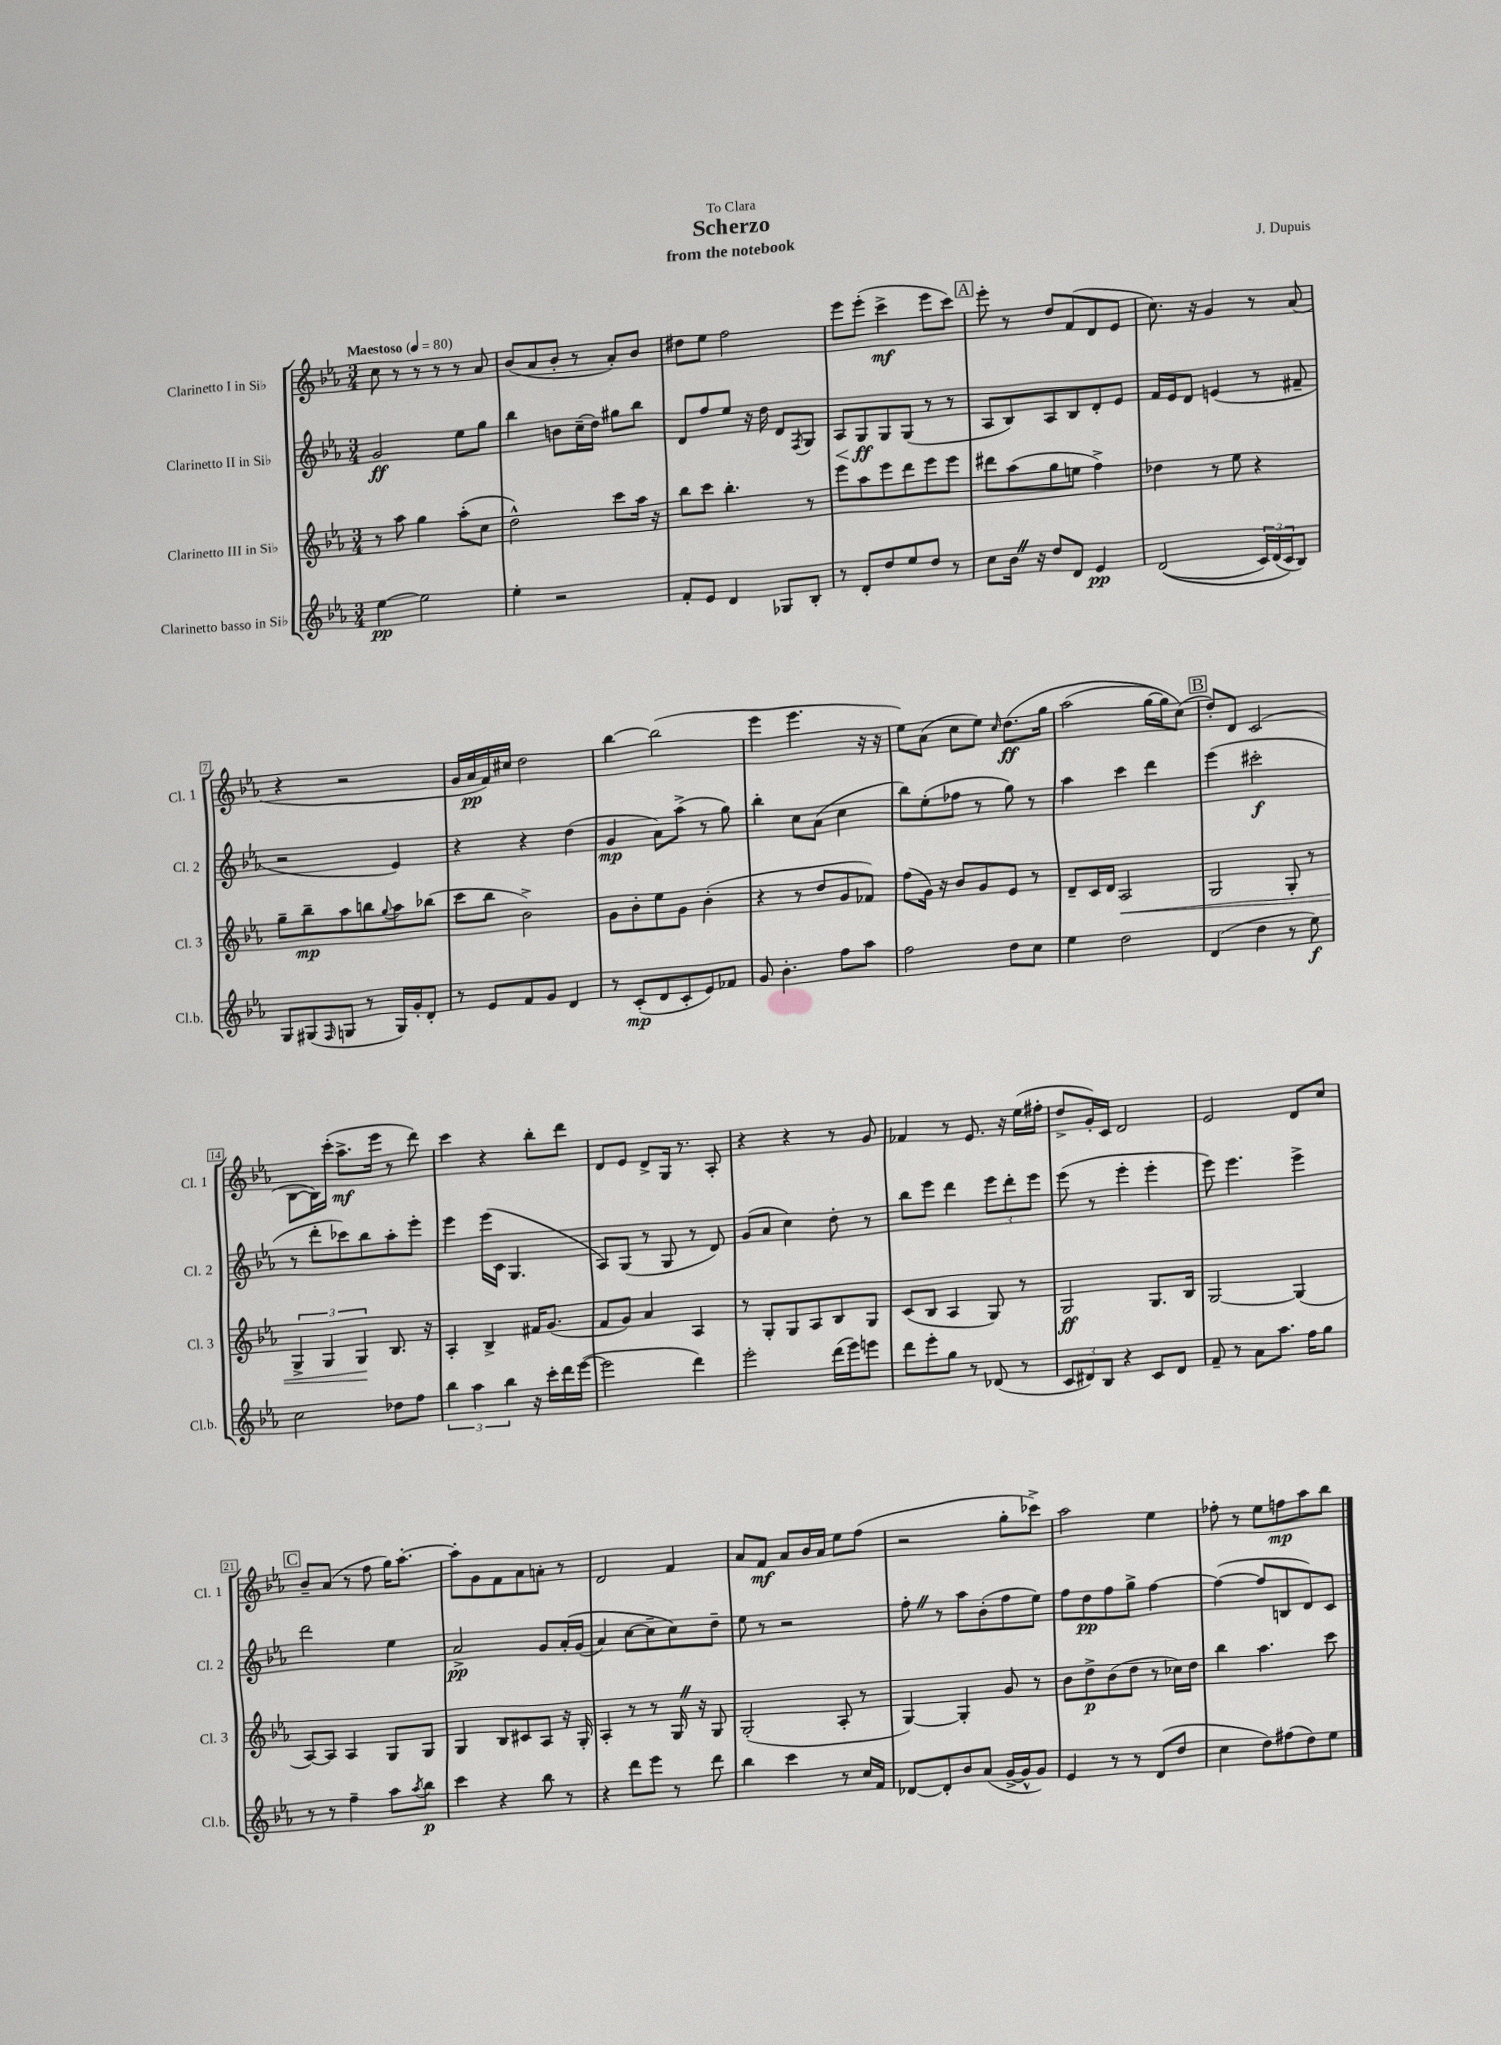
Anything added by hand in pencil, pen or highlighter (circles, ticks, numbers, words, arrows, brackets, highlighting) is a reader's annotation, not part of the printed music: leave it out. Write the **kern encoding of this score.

**kern	**kern	**kern	**kern
*staff4	*staff3	*staff2	*staff1
*clefG2	*clefG2	*clefG2	*clefG2
*k[b-e-a-]	*k[b-e-a-]	*k[b-e-a-]	*k[b-e-a-]
*M3/4	*M3/4	*M3/4	*M3/4
*MM80	*MM80	*MM80	*MM80
[4ee-	8r	2g	8cc
.	8aa-	.	8r
2ee-]	4gg	.	8r
.	.	.	8r
.	(8aa-'	8ee-	8r
.	8cc	8gg	8a-
=	=	=	=
4ee-'	2dd^^)	4bb-	(8b-
.	.	.	8a-
2r	.	8b	8b-'
.	.	(16cc~	8r
.	.	16dd)	.
.	8ccc	8gg#	8a-')
.	16aa-	8bb-	8b-
.	16r	.	.
=	=	=	=
8f'	8bb-	8d	8dd#
8e-	8ccc	8ff	8ee-
4d	4.bb-'	8ee-	2ff
.	.	16r	.
.	.	16dd	.
8G-	.	8d	.
.	.	8qF	.
8B-'	8r	8G	.
=	=	=	=
8r	8eee-	8A-	8eee-
8d'	8aa-	8G	(8eee-'
8dd	8eee-	8G	4ccc^
8ee-	8ddd	(8G	.
8dd	8eee-	8r	8eee-
8r	8eee-	8r	8ccc)
=	=	=	=
8cc	8ddd#	8A-	8eee-'
16b-	(8aa-	8B-)	8r
16r	.	.	.
8dd	8gg	8A-	8dd
8d	8ee	8B-	(8f
4e-	4ff^)	8d'	8d
.	.	8e-	8e-
=	=	=	=
&((2d	4dd-	16f	8.cc)
.	.	16e-	.
.	.	8d	.
.	.	.	16r
.	8r	(4e	4g
.	8ee-	.	.
24c)	4r	8r	8r
(24d	.	.	.
24c&)	.	.	.
8B-)	.	8f#~	(8a-
=	=	=	=
8G	8gg~	2r	4r
(8G#	8bb-~	.	.
16qqF	.	.	.
8G	8aa-	.	2r
8r	8bb	.	.
.	8qqgg	.	.
16G)	8aa-	4e-)	.
16g'	.	.	.
8d'	(8bb-	.	.
=	=	=	=
8r	8ccc	4r	16g
.	.	.	16a-
8e-	8bb-	.	16f)
.	.	.	16cc#
8f	2b-^)	4r	2dd
8g	.	.	.
4d	.	(4dd	.
=	=	=	=
8r	8g	4g	[4bb-
(8c'	8b-'	.	.
8d	8ee-	8a-)	(2bb-]
8c'	8g	(8aa-^	.
8e-)	(4b-'	8r	.
8f-	.	8gg)	.
=	=	=	=
8g	4r	4bb-'	4eee-
4.b-'	.	.	.
.	8r	8cc	4.eee-
.	8dd	(8a-	.
8ff	8g	4cc	.
8aa-	8f-)	.	16r
.	.	.	16r
=	=	=	=
2ff	(8ff	8bb-)	8ee-)
.	16g)	(8ee-'	(8a-
.	16r	.	.
.	8b-	8ff-	8cc
.	8g	8r	8ee-)
.	.	.	16qqcc
8dd	8e-	8gg)	&(8.dd
8cc	8r	8r	.
.	.	.	16gg
=	=	=	=
4ee-	8d~	4aa-	(2aa-
.	16c	.	.
.	16d	.	.
2dd	2A-	4ccc	.
.	.	4ddd	[16gg
.	.	.	16gg])
.	.	.	(8cc&)
=	=	=	=
(4d	2G	(4eee-	8dd')
.	.	.	8d
4dd	.	2ccc#'	(2c
8r	8G'	.	.
8ee-)	8r	.	.
=	=	=	=
2cc	6G^	8r	[8B-
.	.	8ddd'	16B-])
.	6G	.	.
.	.	.	(16ccc'
.	.	8ccc-)	8.aa-^
.	6G	.	.
.	.	8bb-	.
.	.	.	16eee-
8dd-	8.B-	8aa-'	8r
8ff	.	8eee-'	8ddd)
.	16r	.	.
=	=	=	=
6bb-	4A-'	4eee-	4ccc
6aa-	.	.	.
.	4B-^	(16eee-	4r
.	.	16c	.
6bb-	.	.	.
.	.	4.G	.
16r	16f#	.	8bb-'
16ccc'	(8.g	.	.
16ddd	.	.	8ddd
([16eee-	.	.	.
=	=	=	=
2eee-]	8f	8A-)	8d
.	8g)	(8G	8e-
.	4a-	8r	8d^
.	.	8G	16G
.	.	.	8.r
4ddd)	4A-	8r	.
.	.	8d)	8A-'
=	=	=	=
2eee-'	8r	(8g	4r
.	8G'	8a-	.
.	8G	4cc)	4r
.	8A-	.	.
(16ddd	8B-	8dd'	8r
16eee-)	.	.	.
8eee	8G	8r	8g
=	=	=	=
8ddd	(8c	8bb-	4f-
8eee-'	8B-	8eee-	.
8gg	4A-	4ddd	8r
8r	.	.	8.e-
(8d-	8G)	12eee-	.
.	.	.	16r
.	.	12ddd'	.
8r	8r	.	(16ee-
.	.	12eee-	.
.	.	.	16ff#'
=	=	=	=
12c	2G	(8eee-	8dd^
12d#)	.	.	.
.	.	8r	16g')
12B-	.	.	.
.	.	.	16c
4r	.	4eee-'	2d
8c	8.G	4eee-'	.
8d#	.	.	.
.	16B-	.	.
=	=	=	=
8f~	[2G	8eee-)	2e-
8r	.	4.eee-	.
8a-	.	.	.
8.aa-	.	.	.
.	(4G]	4eee-^	8d
16ff	.	.	.
8gg	.	.	8cc
=	=	=	=
8r	[8A-)	2ddd	8b-~
8r	8A-]	.	(8a-
4ff~	4A-	.	8r
.	.	.	8ff
8aa-	8G	4ee-	16gg)
.	.	.	[8.aa-'
8qaa-	.	.	.
8bb-	8G	.	.
=	=	=	=
4ccc	4G	2a-^	8aa-']
.	.	.	8g
4r	8B-	.	8f
.	8c#	.	8a-
8bb-	8A-	8g	8a'
8r	16r	&(16a-'	8r
.	16G'	(16g	.
=	=	=	=
4r	4A-'	4a-)	2d
8ddd	8r	[8cc	.
8eee-	8r	8cc~]	.
8r	16G	8cc&)	4f
.	16r	.	.
8ddd	8G	8dd~	.
=	=	=	=
4bb-	(2G'	8ee-	8a-
.	.	8r	8f
4ccc	.	2r	8a-
.	.	.	16b-
.	.	.	16a-
8r	8A-'	.	8ee-
16cc	8r	.	(8ff
16f	.	.	.
=	=	=	=
[8d-	[4G)	8ff'	2r
8d-']	.	8r	.
8b-	4G']	8aa-	.
(8a-	.	(8b-'	.
[16g^	8g	8ff	8gg'
16g^^]	.	.	.
8g)	8r	8ee-)	8ccc-^)
=	=	=	=
4e-	8b-	8ff	2aa-
.	8dd^	8dd	.
8r	(8b-	8ff	.
8r	8dd	8gg^	.
(8d	8r	[4ff	4ee-
8dd	16cc-)	.	.
.	16dd	.	.
=	=	=	=
4cc	4bb-	(4ff_	8ff-'
.	.	.	8r
8dd)	4.aa-	8ff]	8ee-
(8ff#	.	8B	8ff
8dd)	.	8d)	8aa-
8ee-	8ccc	8c	8bb-
==	==	==	==
*-	*-	*-	*-
